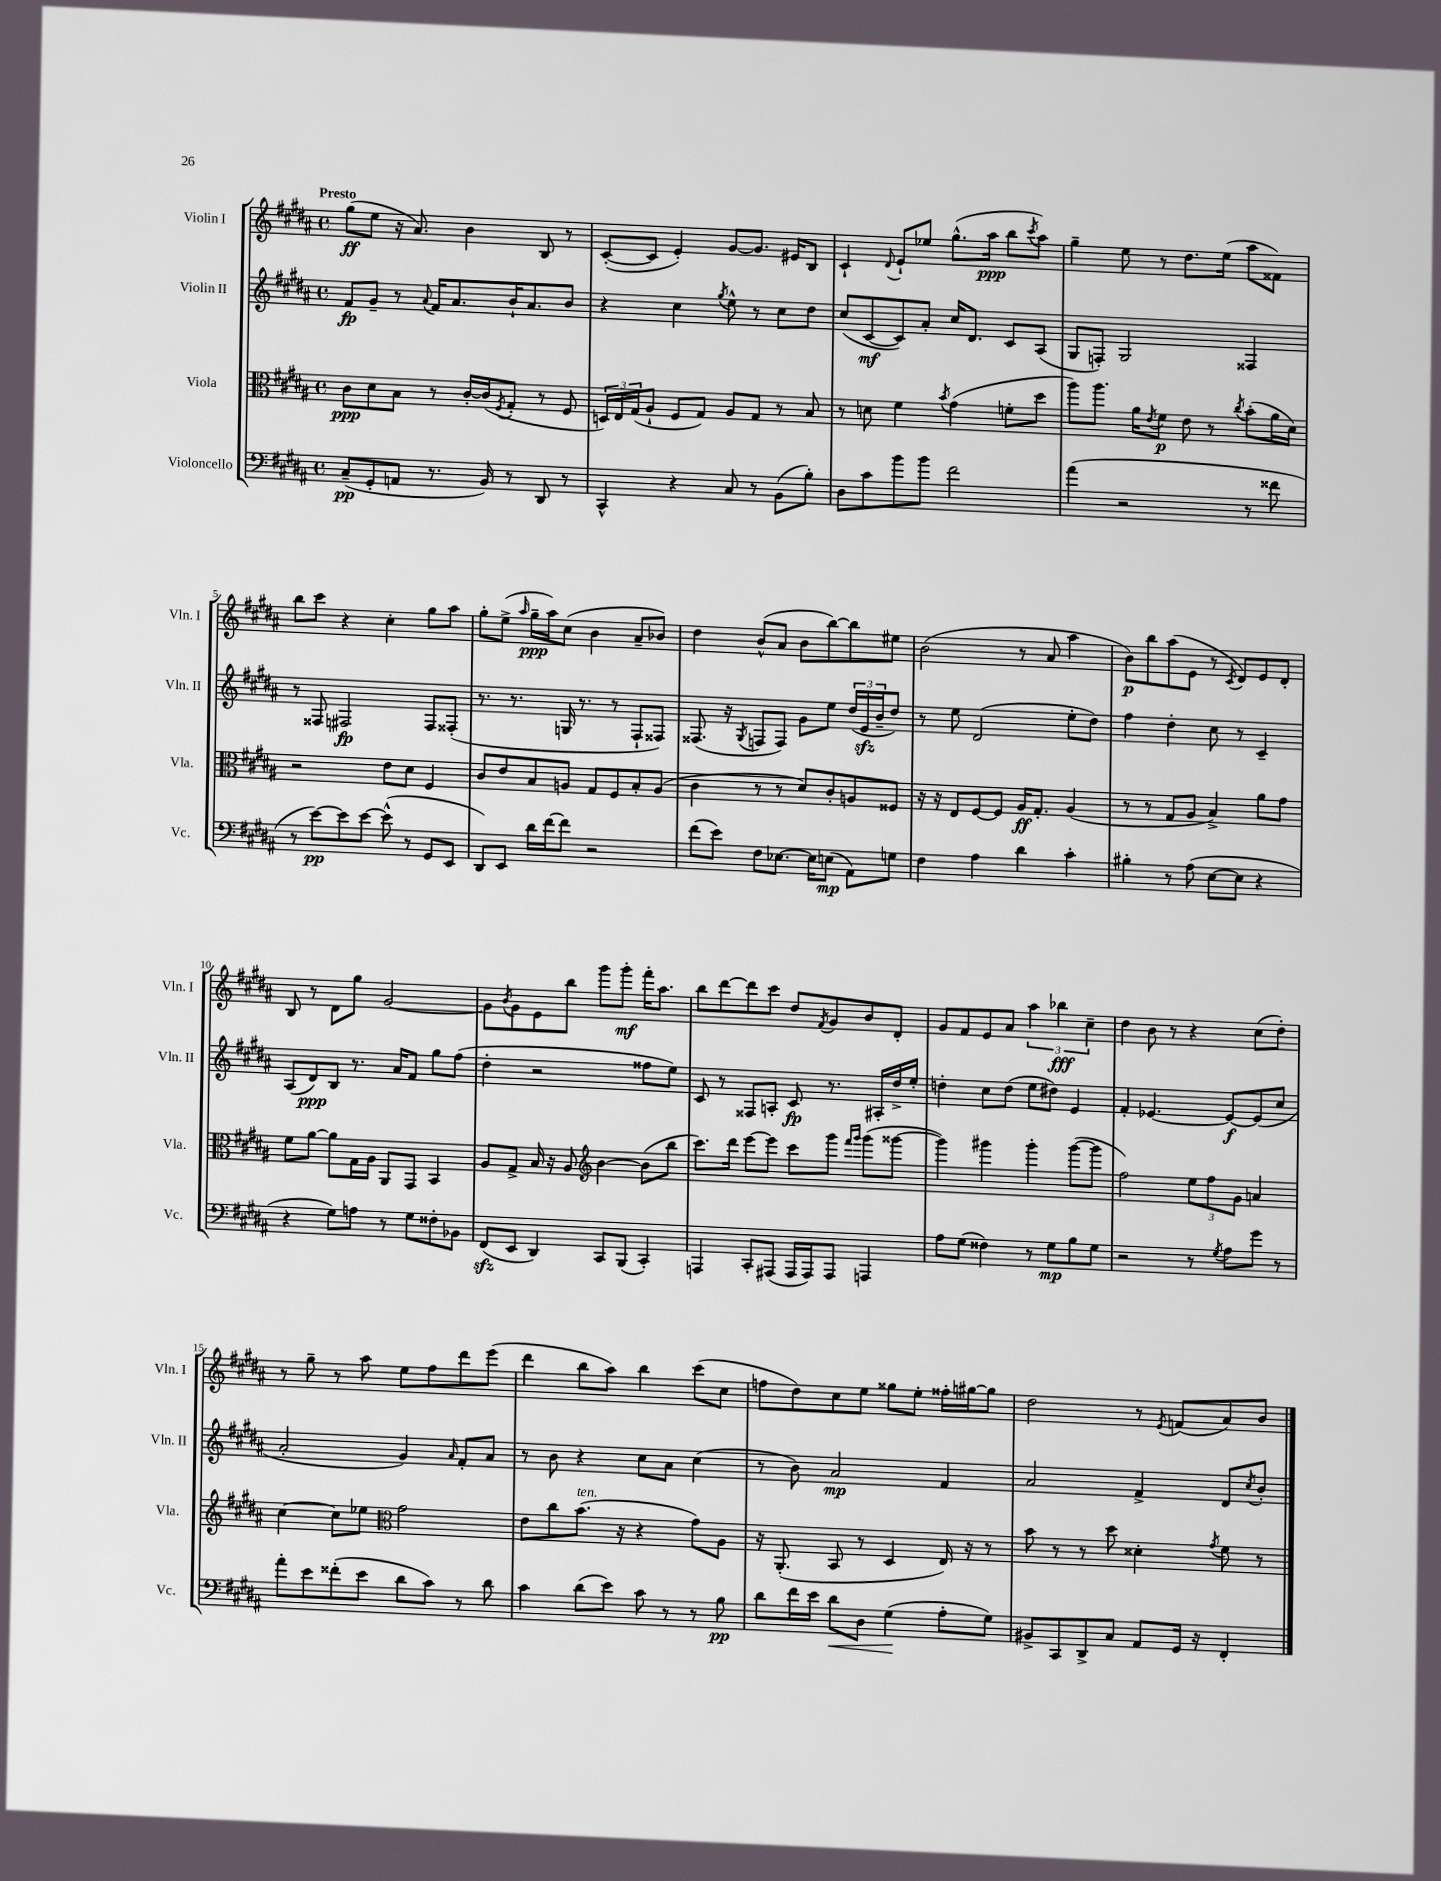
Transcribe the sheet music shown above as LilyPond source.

<<
\new StaffGroup <<
\new Staff = "s0" \with { instrumentName = "Violin I" shortInstrumentName = "Vln. I" } {
    \clef treble \key b \major \defaultTimeSignature \time 4/4 \tempo "Presto"
    gis''8\ff( e''8 r16 ais'8.) b'4 b8 r8 |
    cis'8~-.( cis'8 e'4-.) gis'8~ gis'8. eis'16 b8 |
    cis'4-! \appoggiatura { dis'8 } e'8-! ees''8 gis''8.-^( ais''16\ppp b''8 \acciaccatura { cis'''8 } ais''8) |
    gis''4-- e''8 r8 dis''8. e''16( ais''8 fisis'8) |
    b''8 cis'''8 r4 cis''4-. gis''8 ais''8 |
    gis''8-. e''8->( \grace { ais''16 } gis''16--\ppp ais''16) cis''8( b'4 ais'8-- bes'8) |
    dis''4 b'8-^( ais'8 b'8 b''8~) b''8 eis''8 |
    b'2( r8 ais'8 ais''4 |
    b'8\p) b''8 ais''8( e'8 r8 \acciaccatura { cis'8 } dis'8) e'8 dis'8-. |
    b8 r8 dis'8 gis''8 gis'2~ |
    gis'8 \acciaccatura { b'8 } gis'8 e'8 b''8 gis'''8 gis'''8-.\mf fis'''16-. ais''8. |
    b''8 dis'''8~ dis'''8 cis'''8 dis''8 \acciaccatura { fis'8 } gis'8 b'8 dis'8-. |
    gis'8 fis'8 e'8 ais'8 \tuplet 3/2 { ais''4 bes''4\fff cis''4-- } |
    dis''4 b'8 r8 r4 cis''8( dis''8-.) |
    r8 gis''8-- r8 ais''8 e''8 fis''8 dis'''8 e'''8( |
    dis'''4 b''8 ais''8) b''4 cis'''8( cis''8 |
    f''8 dis''8) cis''8 e''8 gisis''8 e''8-. fisis''16-. gis''16~ gis''8 |
    dis''2 r8 \acciaccatura { e'8 } f'8( ais'8) b'8 \bar "|." |
}
\new Staff = "s1" \with { instrumentName = "Violin II" shortInstrumentName = "Vln. II" } {
    \clef treble \key b \major \defaultTimeSignature \time 4/4
    fis'8\fp gis'8-- r8 \appoggiatura { ais'8 } fis'16 ais'8. b'16-! ais'8. b'8 |
    r4 cis''4 \acciaccatura { gis''8 } e''8-^ r8 cis''8 dis''8 |
    cis''8( cis'8~\mf cis'8) ais'8-. cis''16 dis'8. cis'8 ais8( |
    gis8 f8-.) gis2 fisis4 |
    r8 fisis8 fis2\fp fis8 fisis8-.( |
    r8. r8. g16 r8. r8 fis8-! fisis8) |
    fisis8.( r16 \acciaccatura { gis8 } f8 f8) gis'8 e''8 \tuplet 3/2 { dis''16( e'16\sfz b'16-- } dis''8) |
    r8 e''8 dis'2( e''8-. dis''8) |
    fis''4 dis''4-. cis''8 r8 cis'4-- |
    ais8( dis'8\ppp) b8 r8. ais'16 fis'8 gis''8 fis''8( |
    dis''4-. r2 fisis''8 e''8) |
    cis'8 r8 fisis8 a8-. cis'8\fp r8. ais16-. dis''16-> e''16-. |
    d''4-. cis''8 d''8( e''8 dis''8) e'4 |
    fis'4-. ees'4.~ ees'8~\f ees'8( cis''8 |
    ais'2-. gis'4) \grace { ais'16 } fis'8-. ais'8 |
    r8 b'8 r4 cis''8 ais'8 cis''4( |
    r8 b'8) ais'2\mp fis'4 |
    ais'2 fis'4-> dis'8 \acciaccatura { cis''8 } b'8-. \bar "|." |
}
\new Staff = "s2" \with { instrumentName = "Viola" shortInstrumentName = "Vla." } {
    \clef alto \key b \major \defaultTimeSignature \time 4/4
    cis'8\ppp dis'8 b8 r8 cis'16~-. cis'16( \acciaccatura { fis8 } gis8-. r8 fis8 |
    \tuplet 3/2 { d16) e16 gis16( } ais8-! fis8 gis8) ais8 gis8 r8 b8 |
    r8 d'8 fis'4 \acciaccatura { b'8 } gis'4( f'8-. dis''8 |
    ais''8) ais''8. ais'16 \acciaccatura { e'8 } fis'8\p e'8 r8 \acciaccatura { cis''8 } b'8-.( ais'16 dis'16) |
    r2 e'8 dis'8 fis4 |
    cis'8 e'8 b8 a8 gis8 fis8 b8-. a8( |
    cis'4 r8 r8 dis'8) cis'8-. a8 fisis8 |
    r16 r16 e8 fis8~ fis8 ais16\ff gis8.-. ais4( |
    r8 r8 gis8 ais8 b4->) ais'8 gis'8 |
    fis'8 ais'8~ ais'8 gis16 ais16 ais,8 gis,8 b,4 |
    ais8 gis8-> b16 r16 ais8 \clef treble b'4~ b'8( b''8 |
    cis'''8.) dis'''16 e'''8~ e'''8 cis'''8 gis'''8 \grace { fis'''16 gis'''16 } gis'''8( gisis'''8~ |
    gisis'''4) gis'''4 gis'''4-. gis'''8~( gis'''8 |
    fis''2) \tuplet 3/2 { e''8 fis''8 gis'8 } a'4 |
    cis''4~ cis''8 ees''8 \clef alto gis'2 |
    e'8 cis''8 b'8.^\markup { \italic "ten." }( r16 r4 gis'8) ais8 |
    r16 ais,8.-.( b,8 r8 dis4 e16) r16 r8 |
    b'8 r8 r8 dis''8 disis'4-. \acciaccatura { gis'8 } fis'8 r8 \bar "|." |
}
\new Staff = "s3" \with { instrumentName = "Violoncello" shortInstrumentName = "Vc." } {
    \clef bass \key b \major \defaultTimeSignature \time 4/4
    cis8--\pp( gis,8-. a,8 r8. b,16) r8 dis,8 r8 |
    cis,4-^ r4 cis8 r8 b,8( b8-.) |
    dis8 cis'8 b'8 b'8 fis'2 |
    ais'4( r2 r8 fisis'8 |
    r8 e'8~\pp) e'8 e'8~ e'8-^( r8 gis,8 e,8 |
    dis,8) e,8 dis'16 fis'16~ fis'8 r2 |
    fis'8( e'8) fis8 ees8.~ ees16 e8\mp( ais,8) g8 |
    fis4 ais4 dis'4 cis'4-. |
    bis4-. r8 ais8( e8~ e8 r4 |
    r4 gis8) a8 r8 gis8 fisis8-. bes,8 |
    fis,8\sfz( e,8 dis,4) cis,8 b,,8( cis,4-.) |
    a,,4 cis,8-. ais,,8( ais,,16 ais,,16) ais,,8 a,,4 |
    ais8 gis8( fisis4) r8 gis8\mp b8 gis8 |
    r2 r8 \acciaccatura { gis8 } ais8 gis'8 r8 |
    ais'8-. e'8 fisis'8-.( e'8 dis'8 cis'8) r8 dis'8 |
    cis'4 dis'8( e'8) cis'8 r8 r8 b8\pp |
    dis'8 fis'16 e'16 dis'8\< dis8 gis4\!( ais8-. gis8) |
    bis,8-> cis,8 dis,8-> cis8 ais,8 gis,16 r16 fis,4-. \bar "|." |
}
>>
>>
